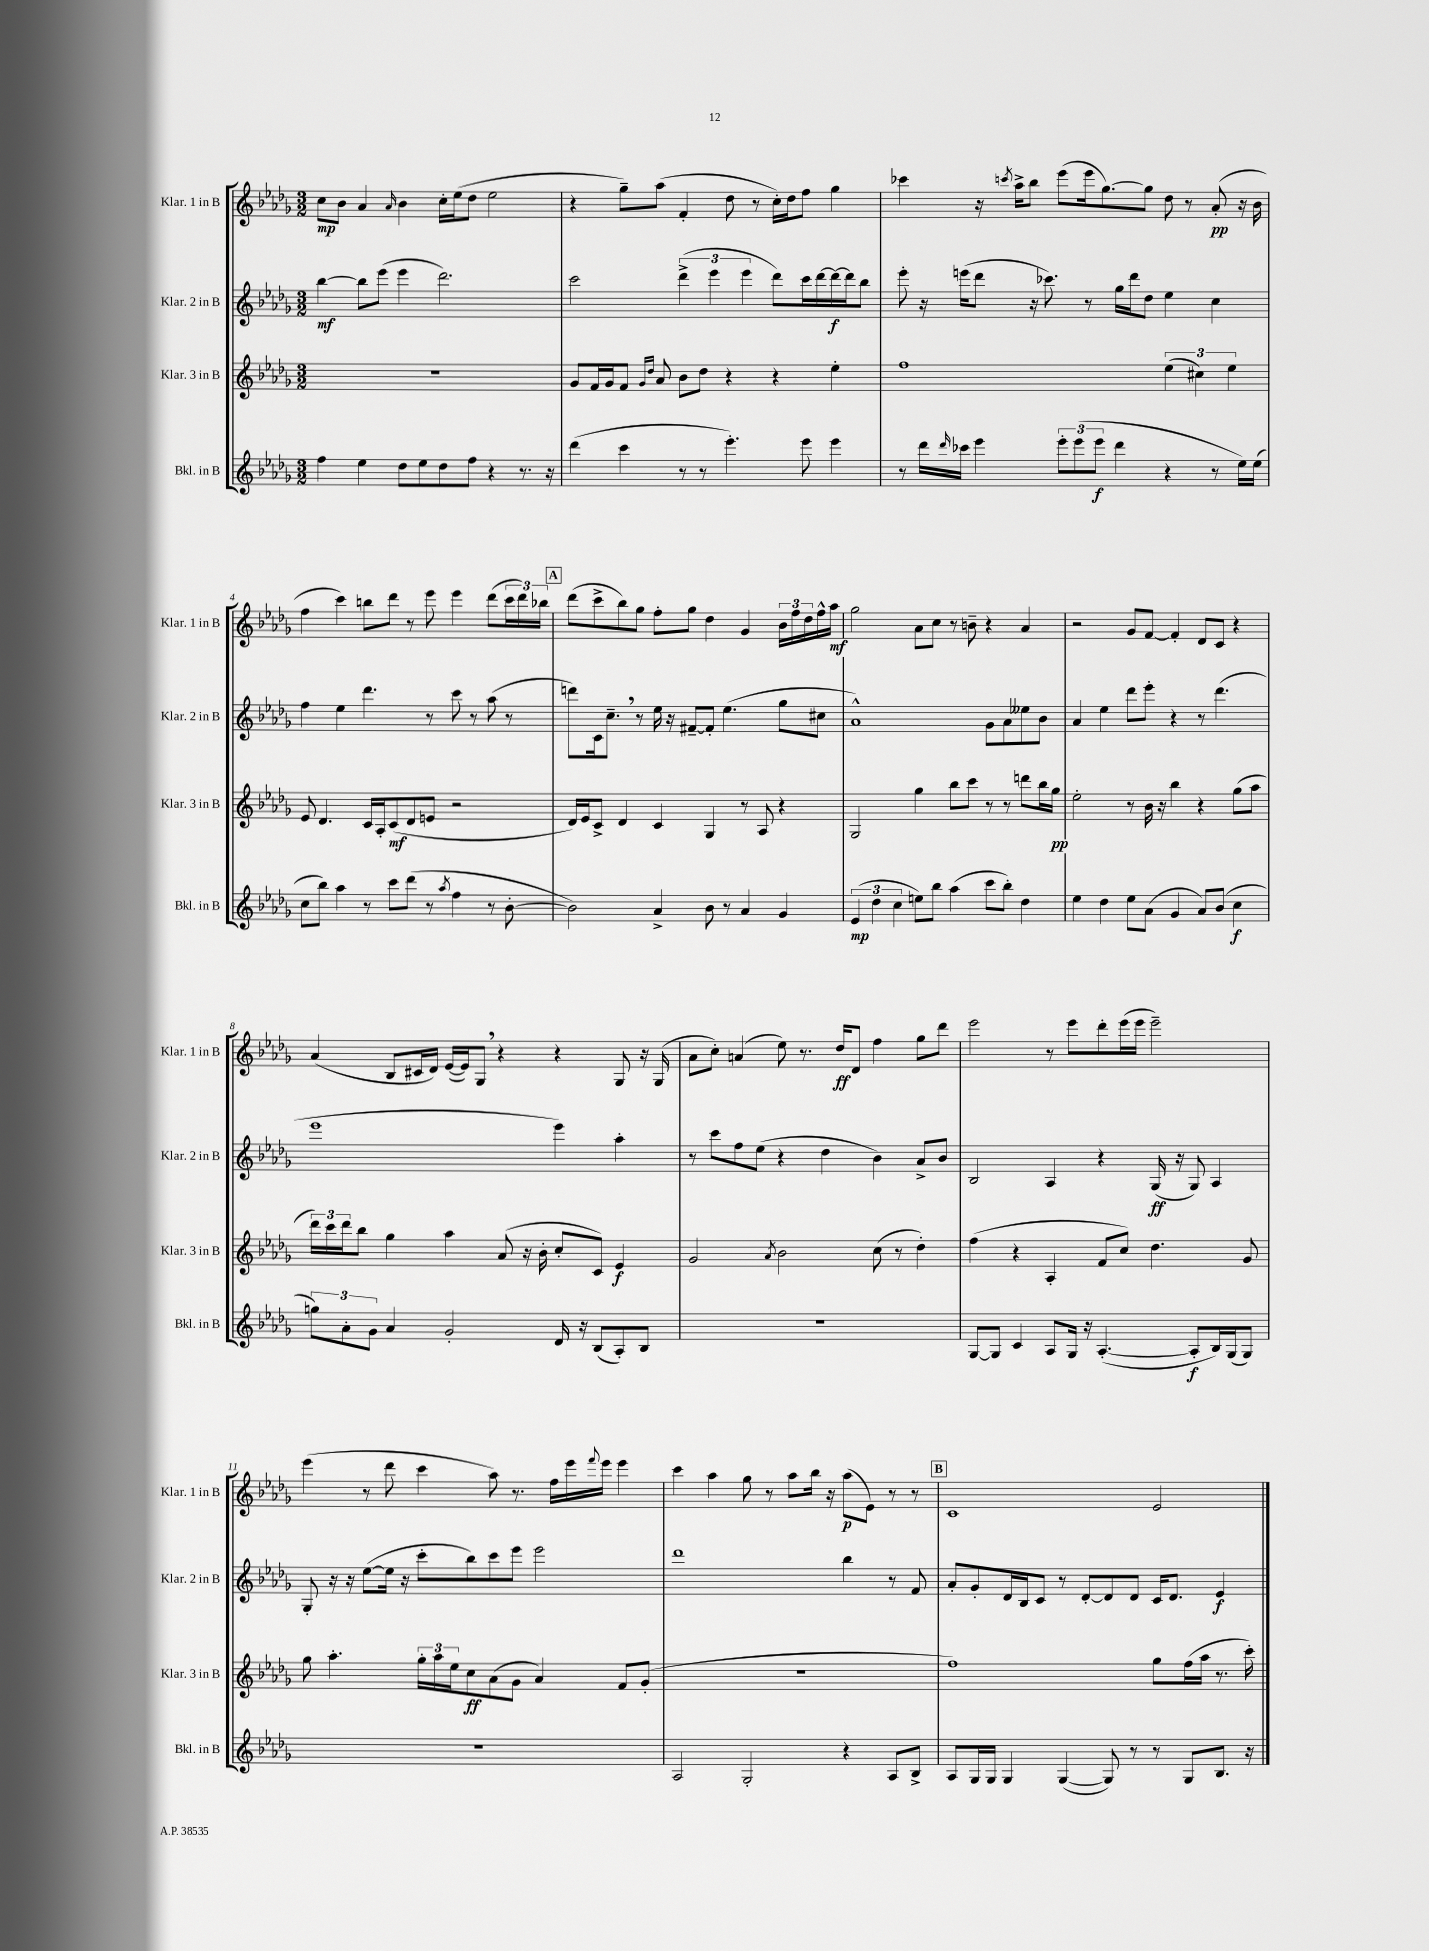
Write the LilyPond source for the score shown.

<<
\new StaffGroup <<
\new Staff = "s0" \with { instrumentName = "Klar. 1 in B" shortInstrumentName = "Klar. 1 in B" } {
    \clef treble \key des \major \numericTimeSignature \time 3/2
    c''8\mp bes'8 aes'4 \grace { aes'16 } bes'4 c''16-. ees''16( des''8 ees''2 |
    r4 ges''8--) aes''8( f'4-. des''8 r8 c''16-.) des''16 f''8 ges''4 |
    ces'''4 r16 \acciaccatura { c'''8 } aes''16-> bes''8 ees'''8( ees'''16 ges''8.~) ges''8 des''8 r8 aes'8-.\pp( r16 bes'16 |
    f''4 c'''4) b''8 des'''8 r8 ees'''8 ees'''4 des'''8( \tuplet 3/2 { c'''16 des'''16) bes''16 } |
    \mark \markup { \box "A" } des'''8( c'''8-> bes''8) ges''8 f''8-. ges''8 des''4 ges'4 \tuplet 3/2 { bes'16 f''16 des''16 } f''16-^ aes''16\mf |
    ges''2 aes'8 c''8 r8 b'8-- r4 aes'4 |
    r2 ges'8 f'8~ f'4-. des'8 c'8 r4 |
    aes'4( bes8 cis'16 des'16) ees'16~( ees'16) ges8 \breathe r4 r4 ges8 r16 ges16( |
    aes'8 c''8-.) a'4( ees''8) r8. des''16\ff des'8 f''4 ges''8 des'''8 |
    ees'''2 r8 ees'''8 des'''8-. ees'''16( ees'''16 ees'''2--) |
    ees'''4( r8 des'''8 c'''4 aes''8) r8. f''16 ees'''16 \appoggiatura { f'''8 } ees'''16 ees'''4 |
    c'''4 aes''4 ges''8 r8 aes''8 bes''16 r16 aes''8\p( ees'8) r8 r8 |
    \mark \markup { \box "B" } c'1 ees'2 \bar "|." |
}
\new Staff = "s1" \with { instrumentName = "Klar. 2 in B" shortInstrumentName = "Klar. 2 in B" } {
    \clef treble \key des \major \numericTimeSignature \time 3/2
    bes''4~\mf bes''8 ees'''8( ees'''4 des'''2.) |
    c'''2 \tuplet 3/2 { des'''4->( ees'''4 ees'''4 } des'''8) c'''16 des'''16~ des'''16~\f des'''16 bes''8 |
    ees'''8-. r16 e'''16( des'''8 r16 ces'''8.) r8 ges''16 des'''16 des''8 ees''4 c''4 |
    f''4 ees''4 des'''4. r8 c'''8 r8 aes''8( r8 |
    \mark \markup { \box "A" } d'''8) c'16 c''8.-- \breathe r8 ees''16 r16 fis'8~-- fis'8-. ees''4.( ges''8 cis''8 |
    aes'1-^) ges'8 aes'8 eeses''8 bes'8 |
    aes'4 ees''4 des'''8 ees'''8-. r4 r8 des'''4.( |
    ees'''1 ees'''4) aes''4-. |
    r8 c'''8 f''8 ees''8( r4 des''4 bes'4) aes'8-> bes'8 |
    bes2 aes4 r4 ges16\ff( r16 ges8) aes4 |
    ges8-. r16 r16 ees''8~( ees''16 r16 c'''8-. bes''8) c'''8 ees'''8 ees'''2 |
    des'''1 bes''4 r8 f'8 |
    \mark \markup { \box "B" } aes'8-. ges'8-. des'16 bes16 c'8 r8 des'8~-. des'8 des'8 c'16 des'8. ees'4\f \bar "|." |
}
\new Staff = "s2" \with { instrumentName = "Klar. 3 in B" shortInstrumentName = "Klar. 3 in B" } {
    \clef treble \key des \major \numericTimeSignature \time 3/2
    R1. |
    ges'8 f'16 ges'16 f'8 \grace { ges'16 des''16 } aes'8 bes'8 des''8 r4 r4 ees''4-. |
    f''1 \tuplet 3/2 { ees''4( cis''4) ees''4 } |
    ees'8 des'4. c'16 aes16-. c'8\mf( des'8 e'8 r2 |
    \mark \markup { \box "A" } des'16) ees'16 c'8-> des'4 c'4 ges4 r8 aes8 r4 |
    ges2 ges''4 bes''8 c'''8 r8 r8 d'''8 bes''16 ges''16\pp |
    ees''2-. r8 bes'16 r16 bes''4 r4 ges''8( aes''8 |
    \tuplet 3/2 { des'''16) c'''16 des'''16 } bes''8 ges''4 aes''4 aes'8( r16 bes'16-. c''8-. c'8) ees'4\f |
    ges'2 \acciaccatura { aes'8 } bes'2 c''8( r8 des''4-.) |
    f''4( r4 aes4-. f'8 c''8) des''4. ges'8 |
    ges''8 aes''4.-. \tuplet 3/2 { ges''16-. aes''16 ees''16 } c''8\ff aes'8( ges'8 aes'4) f'8 ges'8-.( |
    R1. |
    \mark \markup { \box "B" } f''1) ges''8 f''16( aes''16 r8. c'''16-.) \bar "|." |
}
\new Staff = "s3" \with { instrumentName = "Bkl. in B" shortInstrumentName = "Bkl. in B" } {
    \clef treble \key des \major \numericTimeSignature \time 3/2
    f''4 ees''4 des''8 ees''8 des''8 f''8 r4 r8. r16 |
    des'''4( c'''4 r8 r8 ees'''4.-.) ees'''8 ees'''4 |
    r8 des'''16 \grace { des'''16 } ces'''16 ees'''4 \tuplet 3/2 { ees'''8-. ees'''8( ees'''8\f } des'''4 r4 r8 ees''16) ees''16( |
    c''8 bes''8) aes''4 r8 c'''8 des'''8( r8 \acciaccatura { aes''8 } f''4 r8 bes'8~-. |
    \mark \markup { \box "A" } bes'2) aes'4-> bes'8 r8 aes'4 ges'4 |
    \tuplet 3/2 { ees'4\mp( des''4 c''4 } e''8) bes''8 aes''4( c'''8 bes''8-.) des''4 |
    ees''4 des''4 ees''8 aes'8( ges'4 aes'8) bes'8( c''4\f |
    \tuplet 3/2 { g''8) aes'8-. ges'8 } aes'4 ges'2-. des'16 r16 bes8( aes8-.) bes8 |
    R1. |
    ges8~ ges8 c'4 aes8 ges16 r16 aes4.~-.( aes8-.\f bes16) ges16( ges8) |
    R1. |
    aes2 ges2-. r4 aes8 bes8-> |
    \mark \markup { \box "B" } aes8 ges16 ges16 ges4 ges4~( ges8) r8 r8 ges8 bes8. r16 \bar "|." |
}
>>
>>
